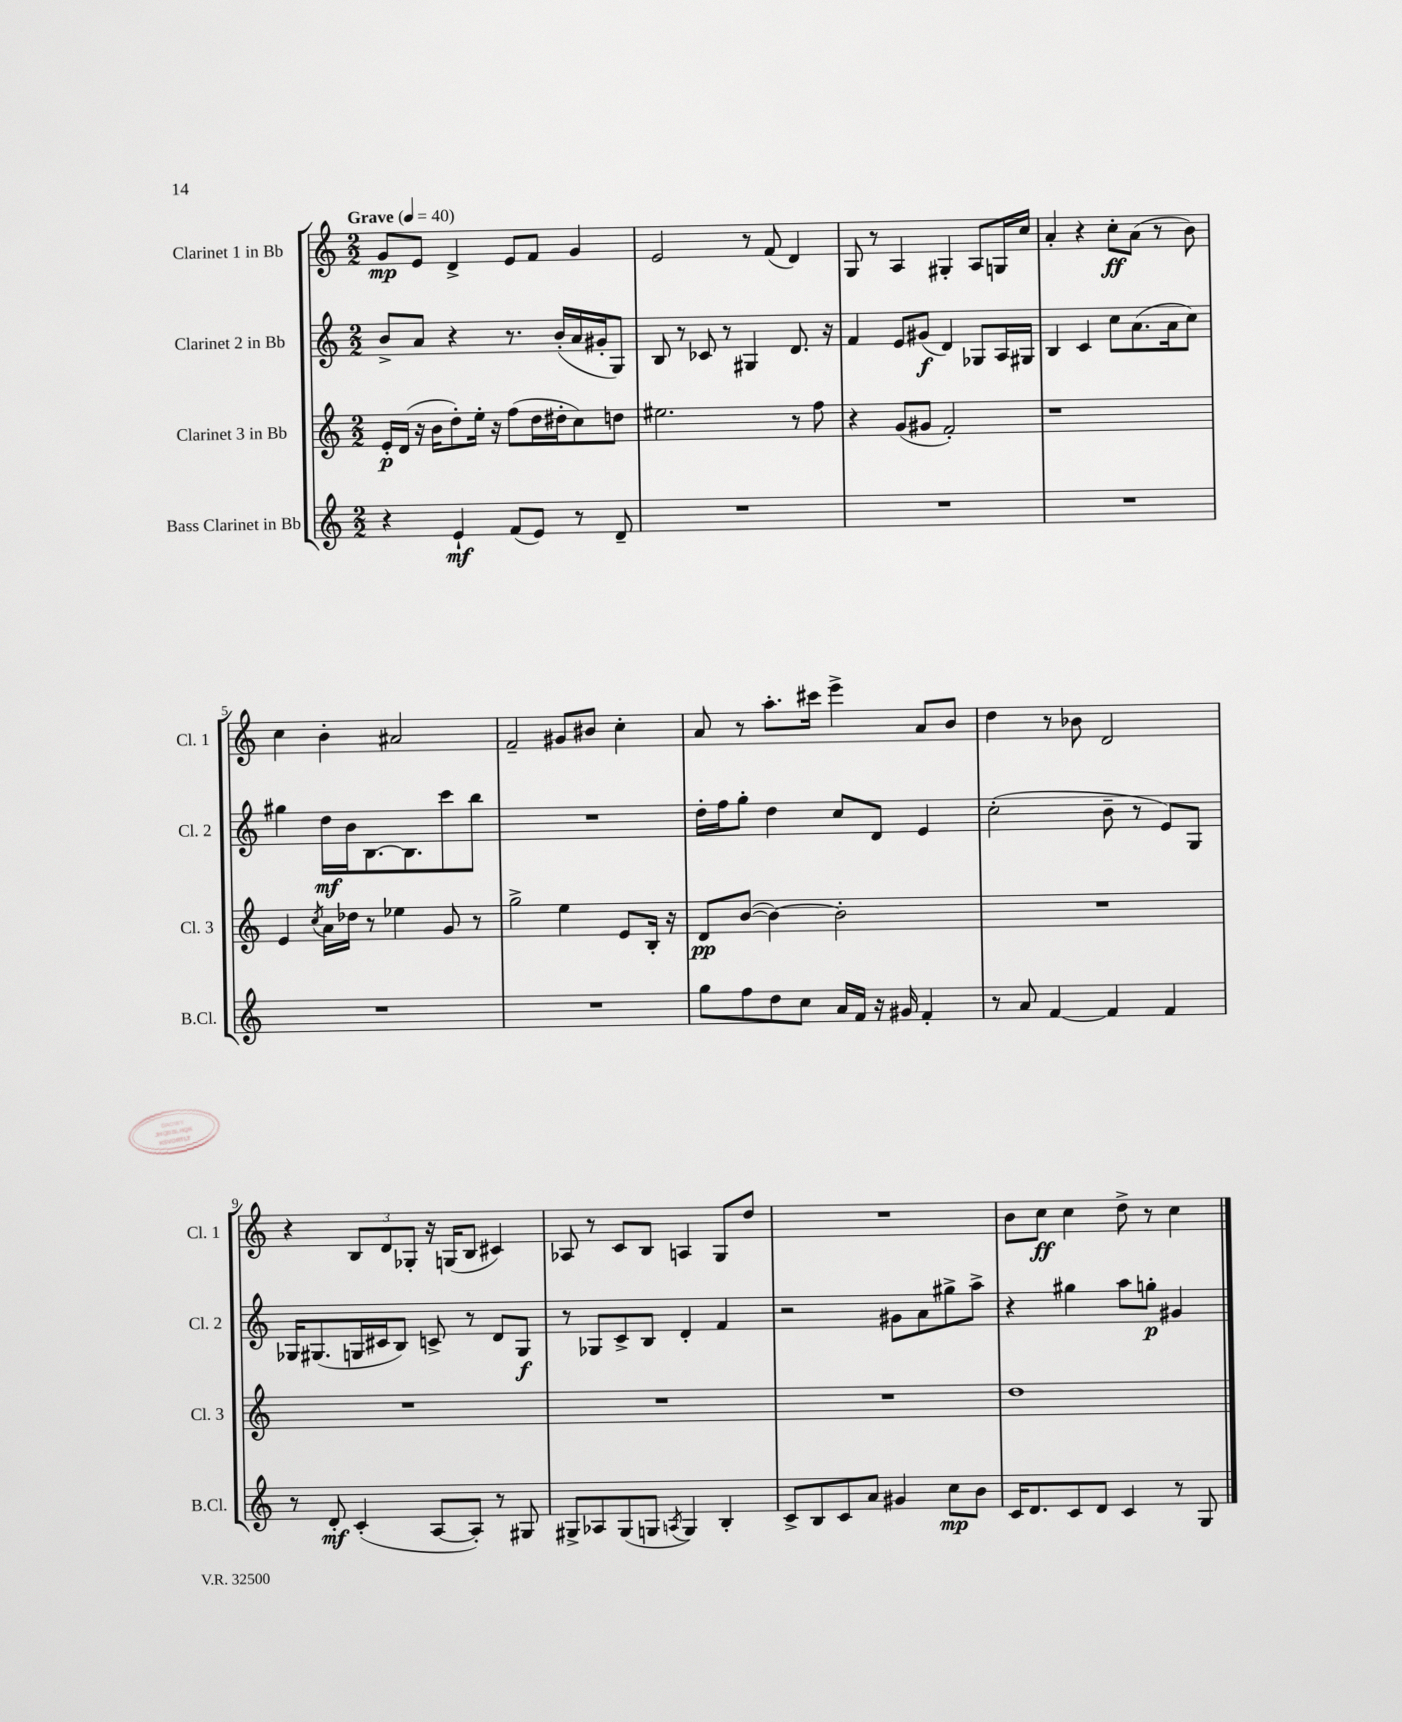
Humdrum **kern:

**kern	**kern	**kern	**kern
*staff4	*staff3	*staff2	*staff1
*clefG2	*clefG2	*clefG2	*clefG2
*k[]	*k[]	*k[]	*k[]
*M2/2	*M2/2	*M2/2	*M2/2
*MM40	*MM40	*MM40	*MM40
4r	16e'	8b^	8g
.	(16d	.	.
.	16r	8a	8e
.	16b	.	.
4e`	8dd')	4r	4d^
.	16ee'	.	.
.	16r	.	.
(8f	(8ff	8.r	8e
8e)	16dd	.	8f
.	16dd#'	(16b'	.
8r	8cc)	16a	4g
.	.	16g#'	.
8d~	8dd	8G)	.
=	=	=	=
1r	2.ee#	8B	2e
.	.	8r	.
.	.	8c-	.
.	.	8r	.
.	.	4G#	8r
.	.	.	(8f
.	8r	8.d	4d)
.	8ff	.	.
.	.	16r	.
=	=	=	=
1r	4r	4f	8G
.	.	.	8r
.	(8g	8e	4A
.	8g#	(8g#	.
.	2f')	4d)	4G#'
.	.	8G-	8A
.	.	16A	16G
.	.	16G#	16cc
=	=	=	=
1r	1r	4B	4a'
.	.	4c	4r
.	.	8cc	8cc'
.	.	(8.a	(8a
.	.	.	8r
.	.	16a	.
.	.	8cc)	8b)
=	=	=	=
1r	4e	4gg#	4cc
.	8qcc	.	.
.	16a	16dd	4b'
.	16dd-	16b	.
.	8r	[8.B	.
.	4ee-	.	2a#
.	.	8.B]	.
.	8g	8ccc	.
.	8r	8bb	.
=	=	=	=
1r	2gg^	1r	2f~
.	4ee	.	8g#
.	.	.	8b#
.	8e	.	4cc'
.	16B'	.	.
.	16r	.	.
=	=	=	=
8gg	8d	16dd'	8a
.	.	16ff	.
8ff	([8b	8gg'	8r
8dd	4b_)	4dd	8.aa'
8cc	.	.	.
.	.	.	16ccc#
16a	2b']	8cc	4eee^
16f	.	.	.
16r	.	8d	.
16g#	.	.	.
4f'	.	4e	8a
.	.	.	8b
=	=	=	=
8r	1r	(2cc'	4dd
8a	.	.	.
[4f	.	.	8r
.	.	.	8b-
4f]	.	8b~	2d
.	.	8r	.
4f	.	8e)	.
.	.	8G	.
=	=	=	=
8r	1r	16G-	4r
.	.	(8.G#	.
8d'	.	.	.
(4c'	.	16G	12B
.	.	16c#	.
.	.	.	12d
.	.	8B)	.
.	.	.	12G-'
[8A	.	8c^	16r
.	.	.	(16G
8A'])	.	8r	8B
8r	.	8d	4c#)
8G#	.	8G	.
=	=	=	=
8G#^	1r	8r	8A-
8A-	.	8G-	8r
(8G#	.	8c^	8c
8G	.	8B	8B
8qA	.	.	.
4G)	.	4d'	4A
4B'	.	4f	8G
.	.	.	8dd
=	=	=	=
8c^	1r	2r	1r
8B	.	.	.
8c	.	.	.
8a	.	.	.
4g#	.	8g#	.
.	.	8a	.
8cc	.	8gg#^	.
8b	.	8aa^	.
=	=	=	=
16c	1dd	4r	8b
8.d	.	.	.
.	.	.	8cc
8c	.	4gg#	4cc
8d	.	.	.
4c	.	8aa	8dd^
.	.	8gg'	8r
8r	.	4g#	4cc
8G	.	.	.
==	==	==	==
*-	*-	*-	*-
